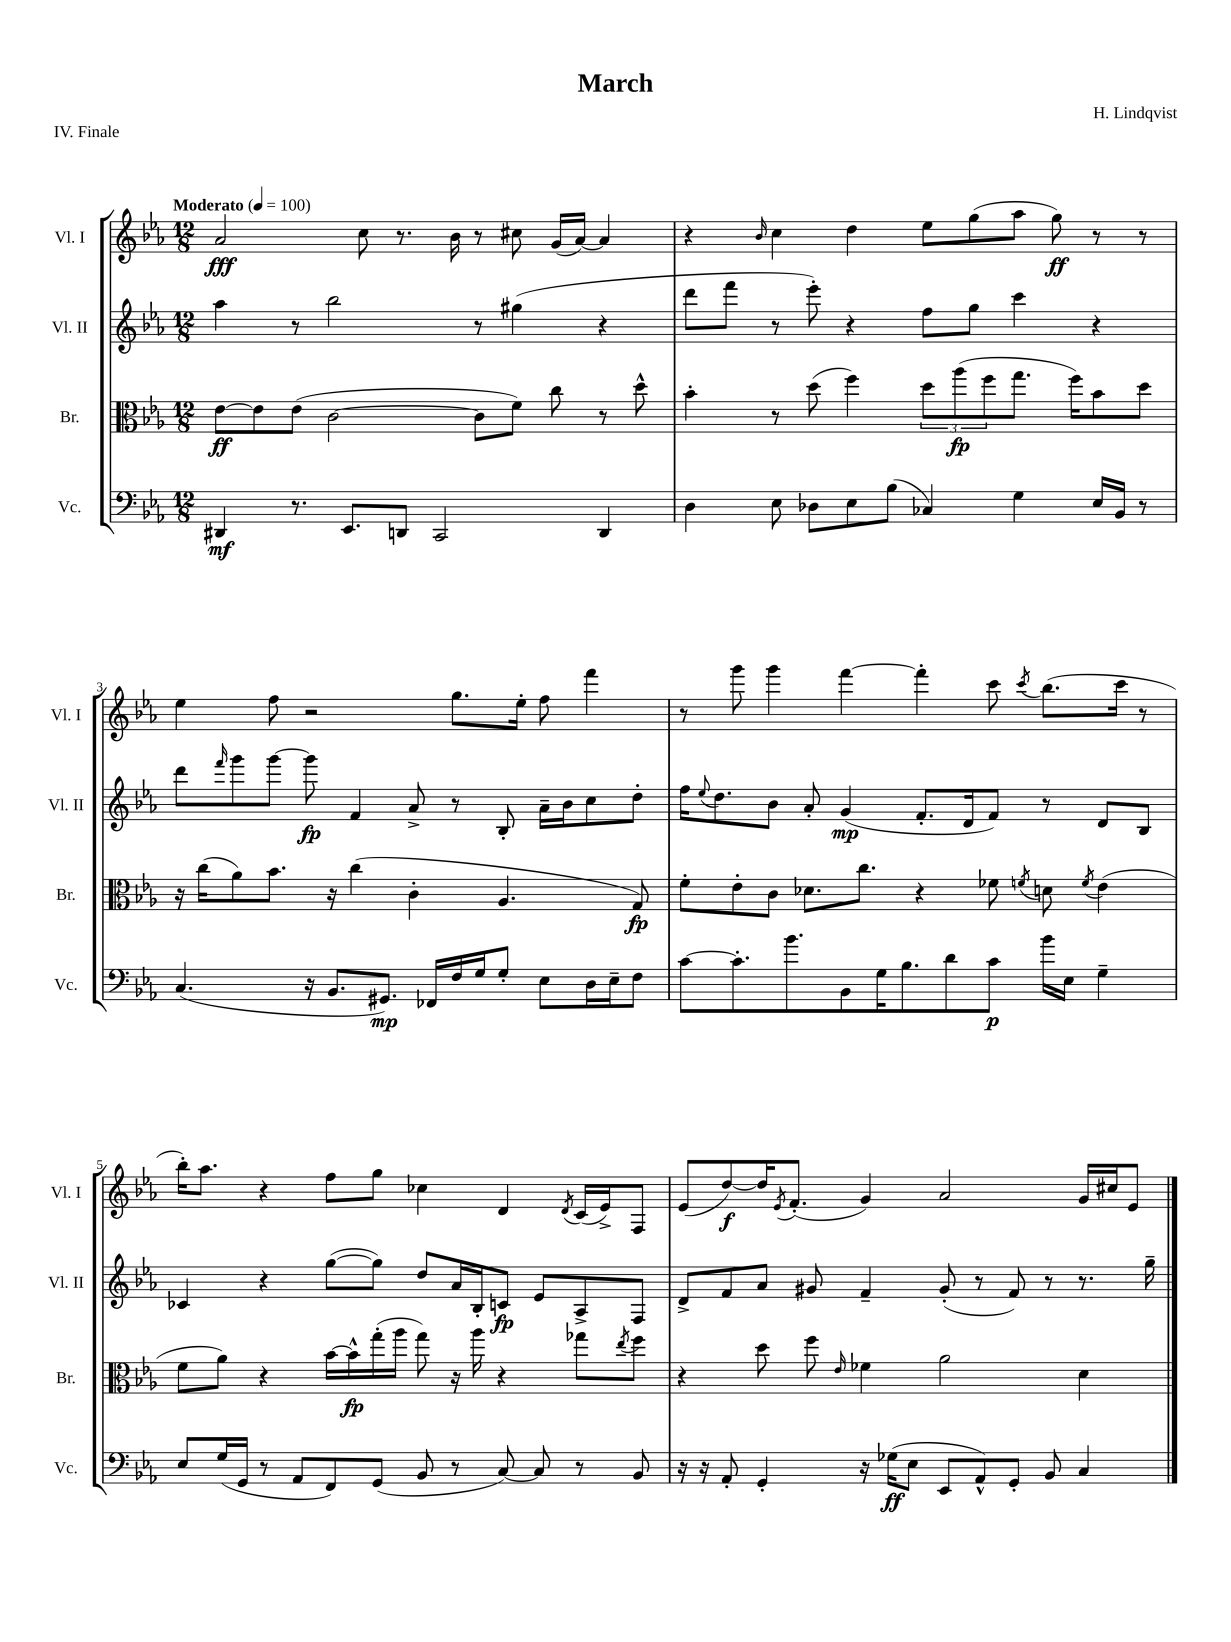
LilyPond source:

\header { title = "March" composer = "H. Lindqvist" piece = "IV. Finale" }
<<
\new StaffGroup <<
\new Staff = "s0" \with { instrumentName = "Vl. I" shortInstrumentName = "Vl. I" } {
    \clef treble \key ees \major \numericTimeSignature \time 12/8 \tempo "Moderato" 4 = 100
    aes'2\fff c''8 r8. bes'16 r8 cis''8 g'16( aes'16~) aes'4 |
    r4 \grace { bes'16 } c''4 d''4 ees''8 g''8( aes''8 g''8\ff) r8 r8 |
    ees''4 f''8 r2 g''8. ees''16-. f''8 f'''4 |
    r8 g'''8 g'''4 f'''4~ f'''4-. c'''8 \acciaccatura { c'''8 } bes''8.( c'''16 r8 |
    bes''16-.) aes''8. r4 f''8 g''8 ces''4 d'4 \acciaccatura { d'8 } c'16( ees'16->) f8 |
    ees'8( d''8~\f) d''16 \acciaccatura { ees'8 } f'8.-.( g'4) aes'2 g'16 cis''16 ees'8 \bar "|." |
}
\new Staff = "s1" \with { instrumentName = "Vl. II" shortInstrumentName = "Vl. II" } {
    \clef treble \key ees \major \numericTimeSignature \time 12/8
    aes''4 r8 bes''2 r8 gis''4( r4 |
    d'''8 f'''8 r8 ees'''8-.) r4 f''8 g''8 c'''4 r4 |
    d'''8 \grace { f'''16 } g'''8 g'''8~ g'''8\fp f'4 aes'8-> r8 bes8-. aes'16-- bes'16 c''8 d''8-. |
    f''16 \appoggiatura { ees''8 } d''8. bes'8 aes'8-. g'4\mp( f'8.-. d'16 f'8) r8 d'8 bes8 |
    ces'4 r4 g''8~( g''8) d''8 aes'16 bes16-. c'8\fp ees'8 aes8-> f8 |
    d'8-> f'8 aes'8 gis'8 f'4-- gis'8-.( r8 f'8) r8 r8. g''16-- \bar "|." |
}
\new Staff = "s2" \with { instrumentName = "Br." shortInstrumentName = "Br." } {
    \clef alto \key ees \major \numericTimeSignature \time 12/8
    ees'8~\ff ees'8 ees'8( c'2~ c'8 f'8) c''8 r8 d''8-^ |
    bes'4-. r8 d''8( f''4) \tuplet 3/2 { d''8 aes''8\fp( f''8 } g''8. f''16) bes'8 d''8 |
    r16 c''16( aes'8) bes'8. r16 c''4( c'4-. aes4. g8\fp) |
    f'8-. ees'8-. c'8 des'8. c''8. r4 fes'8 \acciaccatura { f'8 } d'8 \acciaccatura { f'8 } ees'4( |
    f'8 aes'8) r4 bes'16~ bes'16-^\fp g''16-.( aes''16 g''8) r16 aes''16 r4 ges''8 \acciaccatura { ees''8 } f''8 |
    r4 d''8 f''8 \grace { ees'16 } fes'4 aes'2 d'4 \bar "|." |
}
\new Staff = "s3" \with { instrumentName = "Vc." shortInstrumentName = "Vc." } {
    \clef bass \key ees \major \numericTimeSignature \time 12/8
    dis,4\mf r8. ees,8. d,8 c,2 d,4 |
    d4 ees8 des8 ees8 bes8( ces4) g4 ees16 bes,16 r8 |
    c4.( r16 bes,8. gis,8.\mp) fes,16 f16 g16 g8-. ees8 d16 ees16-- f8 |
    c'8~ c'8.-. bes'8. bes,8 g16 bes8. d'8 c'8\p bes'16 ees16 g4-- |
    ees8 g16( g,16 r8 aes,8 f,8) g,8( bes,8 r8 c8~) c8 r8 bes,8 |
    r16 r16 aes,8-. g,4-. r16 ges16\ff( ees8 ees,8 aes,8-^) g,8-. bes,8 c4 \bar "|." |
}
>>
>>
